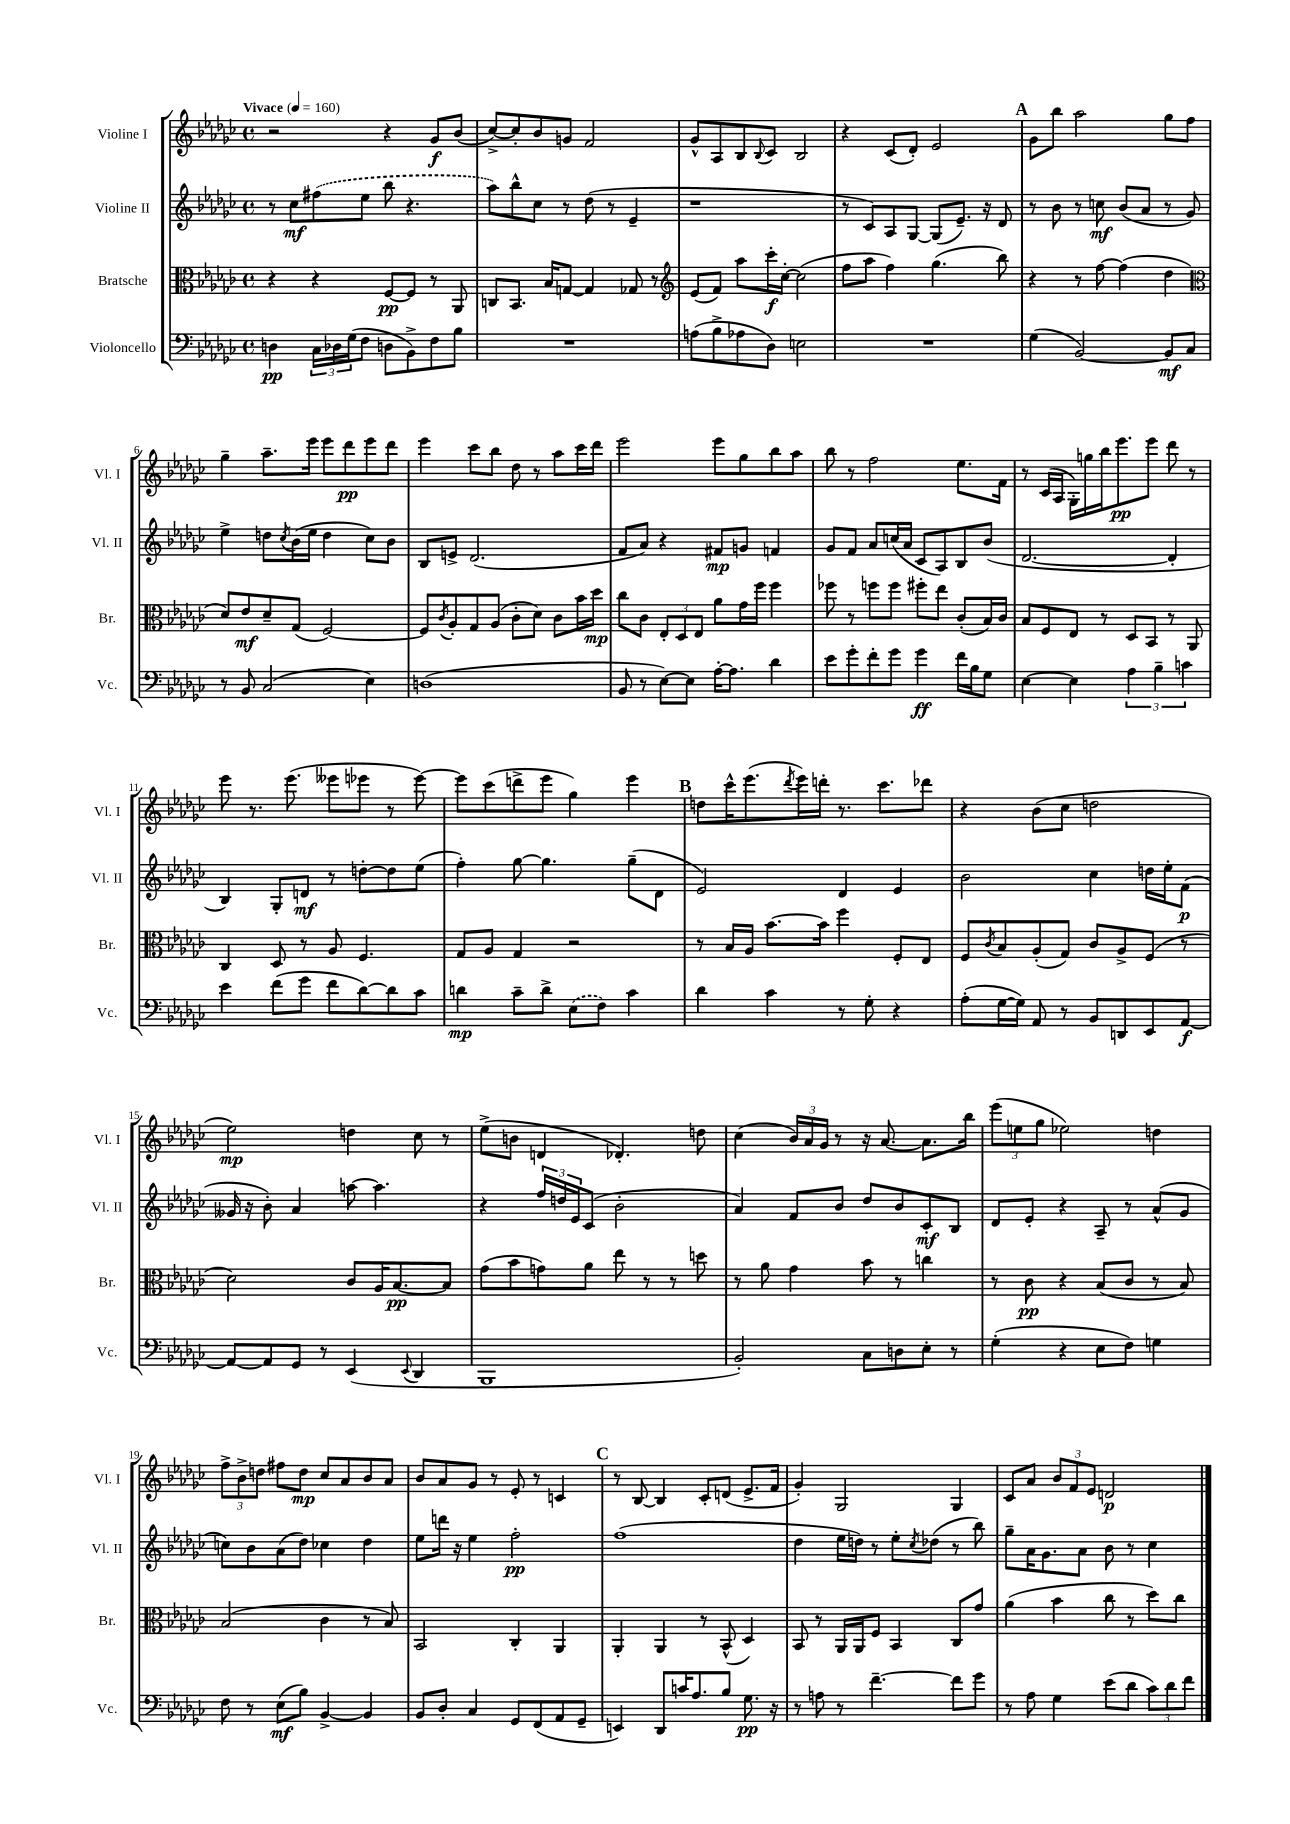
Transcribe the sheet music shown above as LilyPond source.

<<
\new StaffGroup <<
\new Staff = "s0" \with { instrumentName = "Violine I" shortInstrumentName = "Vl. I" } {
    \clef treble \key ges \major \defaultTimeSignature \time 4/4 \tempo "Vivace" 4 = 160
    r2 r4 ges'8\f bes'8( |
    ces''8~->) ces''8-. bes'8 g'8 f'2 |
    ges'8-^ aes8 bes8 \appoggiatura { bes8 } ces'8 bes2 |
    r4 ces'8( des'8-.) ees'2 |
    \mark \markup { \bold "A" } ges'8 bes''8 aes''2 ges''8 f''8 |
    ges''4-- aes''8.-- ees'''16 ees'''8 des'''8\pp ees'''8 des'''8 |
    ees'''4 ces'''8 bes''8 des''8 r8 aes''8 ces'''16 des'''16 |
    ees'''2 ees'''8 ges''8 bes''8 aes''8 |
    bes''8 r8 f''2 ees''8. f'16 |
    r8 ces'16( aes16 ges16-.) g''16 bes''16 ees'''8.\pp ees'''8 des'''8 r8 |
    ees'''8 r8. ees'''8.( eeses'''8 ees'''8 r8 ees'''8~) |
    ees'''8 ces'''8( d'''8-> ees'''8 ges''4) ees'''4 |
    \mark \markup { \bold "B" } d''8 ces'''16-^ ees'''8.( \acciaccatura { des'''8 } ees'''16) d'''16-. r8. ces'''8. des'''8 |
    r4 bes'8( ces''8 d''2 |
    ees''2\mp) d''4 ces''8 r8 |
    ees''8->( b'8 d'4 des'4.-.) d''8 |
    ces''4( \tuplet 3/2 { bes'16) aes'16 ges'16 } r8 r16 aes'8.~ aes'8. bes''16 |
    \tuplet 3/2 { ees'''8( e''8 ges''8 } ees''2) d''4 |
    \tuplet 3/2 { f''8-> bes'8-> d''8 } fis''8 d''8\mp ces''8 aes'8 bes'8 aes'8 |
    bes'8 aes'8 ges'8 r8 ees'8-. r8 c'4 |
    \mark \markup { \bold "C" } r8 bes8~ bes4 ces'8-. d'8( ees'8.-> f'16 |
    ges'4-.) ges2 ges4 |
    ces'8 aes'8 \tuplet 3/2 { bes'8 f'8 ees'8 } d'2\p \bar "|." |
}
\new Staff = "s1" \with { instrumentName = "Violine II" shortInstrumentName = "Vl. II" } {
    \clef treble \key ges \major \defaultTimeSignature \time 4/4
    r8 ces''8\mf \once \slurDashed fis''8( ees''8 bes''8 r4. |
    aes''8) bes''8-^ ces''8 r8 des''8( r8 ees'4-- |
    r1 |
    r8 ces'8) aes8 ges8~ ges8( ees'8.--) r16 des'8 |
    \mark \markup { \bold "A" } r8 bes'8 r8 c''8\mf bes'8( aes'8 r8 ges'8) |
    ees''4-> d''8 \acciaccatura { ces''8 } bes'16( ees''16 d''4 ces''8) bes'8 |
    bes8 e'8-> des'2.( |
    f'8 aes'8) r4 fis'8\mp g'8 f'4 |
    ges'8 f'8 aes'8 c''16( aes'16 ces'8 aes8) bes8 bes'8( |
    des'2.~ des'4-. |
    bes4) ges8-. d'8\mf r8 d''8~-. d''8 ees''8( |
    f''4-.) ges''8~ ges''4. ges''8--( des'8 |
    \mark \markup { \bold "B" } ees'2) des'4 ees'4 |
    bes'2 ces''4 d''16 ees''16-. f'8\p( |
    geses'16 r16 bes'8-.) aes'4 a''8~ a''4. |
    r4 \tuplet 3/2 { f''16 d''16 ees'16 } ces'8( bes'2-. |
    aes'4) f'8 bes'8 des''8 bes'8 ces'8-.\mf bes8 |
    des'8 ees'8-. r4 aes8-- r8 aes'8-^( ges'8 |
    c''8) bes'8 aes'8( des''8) ces''4 des''4 |
    ees''8 d'''16 r16 ees''4 f''2-.\pp |
    \mark \markup { \bold "C" } f''1( |
    des''4 ees''16 d''16) r8 ees''8-. \acciaccatura { ces''8 } des''8( r8 bes''8) |
    ges''8-- aes'16 ges'8. aes'8 bes'8 r8 ces''4 \bar "|." |
}
\new Staff = "s2" \with { instrumentName = "Bratsche" shortInstrumentName = "Br." } {
    \clef alto \key ges \major \defaultTimeSignature \time 4/4
    r4 r4 f8~\pp f8 r8 aes,8 |
    c8 bes,8. bes16 g8~ g4 ges8 r8 |
    \clef treble ees'8( f'8) aes''8 ces'''16-.\f ces''16~-. ces''2( |
    f''8 aes''8 f''4) ges''4.( bes''8) |
    \mark \markup { \bold "A" } r4 r8 f''8~ f''4( des''4 |
    \clef alto des'8) ees'8\mf des'8-- ges8( f2~) |
    f8 \acciaccatura { ces'8 } aes8-. ges8 aes8( ces'8-. des'8) ces'8 bes'16 des''16\mp |
    ces''8 ces'8 \tuplet 3/2 { ees8-. des8 ees8 } aes'8 ges'16 f''16 f''4 |
    fes''8 r8 f''8 f''8 fis''8-. ees''8 ces'8-.( bes16) ces'16 |
    bes8 f8 ees8 r8 des8 bes,8 r8 aes,8 |
    ces4 des8 r8 aes8 f4. |
    ges8 aes8 ges4 r2 |
    \mark \markup { \bold "B" } r8 bes16 aes16 bes'8.~ bes'16 f''4 f8-. ees8 |
    f8 \acciaccatura { ces'8 } bes8 aes8-.( ges8) ces'8 aes8-> f8( r8 |
    des'2) ces'8 aes16 bes8.~\pp bes8 |
    ges'8( bes'8 g'8) aes'8 ees''8 r8 r8 d''8 |
    r8 aes'8 ges'4 bes'8 r8 c''4 |
    r8 ces'8\pp r4 bes8( ces'8 r8 bes8) |
    bes2( ces'4 r8 bes8) |
    bes,2 ces4-. aes,4 |
    \mark \markup { \bold "C" } aes,4-. aes,4 r8 bes,8-^( des4) |
    bes,8 r8 aes,16 aes,16 f8 bes,4 ces8 ges'8 |
    aes'4( bes'4 ces''8 r8 des''8) ces''8 \bar "|." |
}
\new Staff = "s3" \with { instrumentName = "Violoncello" shortInstrumentName = "Vc." } {
    \clef bass \key ges \major \defaultTimeSignature \time 4/4
    d4\pp \tuplet 3/2 { ces16 des16 ges16( } f8 d8 bes,8->) f8 bes8 |
    R1 |
    a8( bes8-> aes8 des8) e2 |
    R1 |
    \mark \markup { \bold "A" } ges4( bes,2~) bes,8\mf ces8 |
    r8 bes,8 ces2( ees4) |
    d1( |
    bes,8 r8 ees8~) ees8 aes16~-. aes8. des'4 |
    ees'8 ges'8-. f'8-. ges'8 ges'4\ff f'16 bes16 ges8 |
    ees4~ ees4 \tuplet 3/2 { aes4 bes4-- c'4 } |
    ees'4 f'8( ges'8 f'8 des'8~) des'8 ces'8 |
    d'4\mp ces'8-- d'8-> \once \slurDashed ees8( f8) ces'4 |
    \mark \markup { \bold "B" } des'4 ces'4 r8 ges8-. r4 |
    aes8-.( ges16~ ges16) aes,8 r8 bes,8 d,8 ees,8 aes,8~\f |
    aes,8~ aes,8 ges,8 r8 ees,4( \appoggiatura { ees,8 } des,4 |
    bes,,1 |
    bes,2-.) ces8 d8 ees8-. r8 |
    ges4-.( r4 ees8 f8) g4 |
    f8 r8 ees8\mf( bes8) bes,4~-> bes,4 |
    bes,8 des8-. ces4 ges,8 f,8( aes,8 ges,8-- |
    \mark \markup { \bold "C" } e,4) des,8 c'16 aes8. bes8 ges8.\pp r16 |
    r8 a8 r8 f'4.~-- f'8 ges'8 |
    r8 aes8 ges4 ees'8( des'8 \tuplet 3/2 { ces'8) des'8 f'8 } \bar "|." |
}
>>
>>
